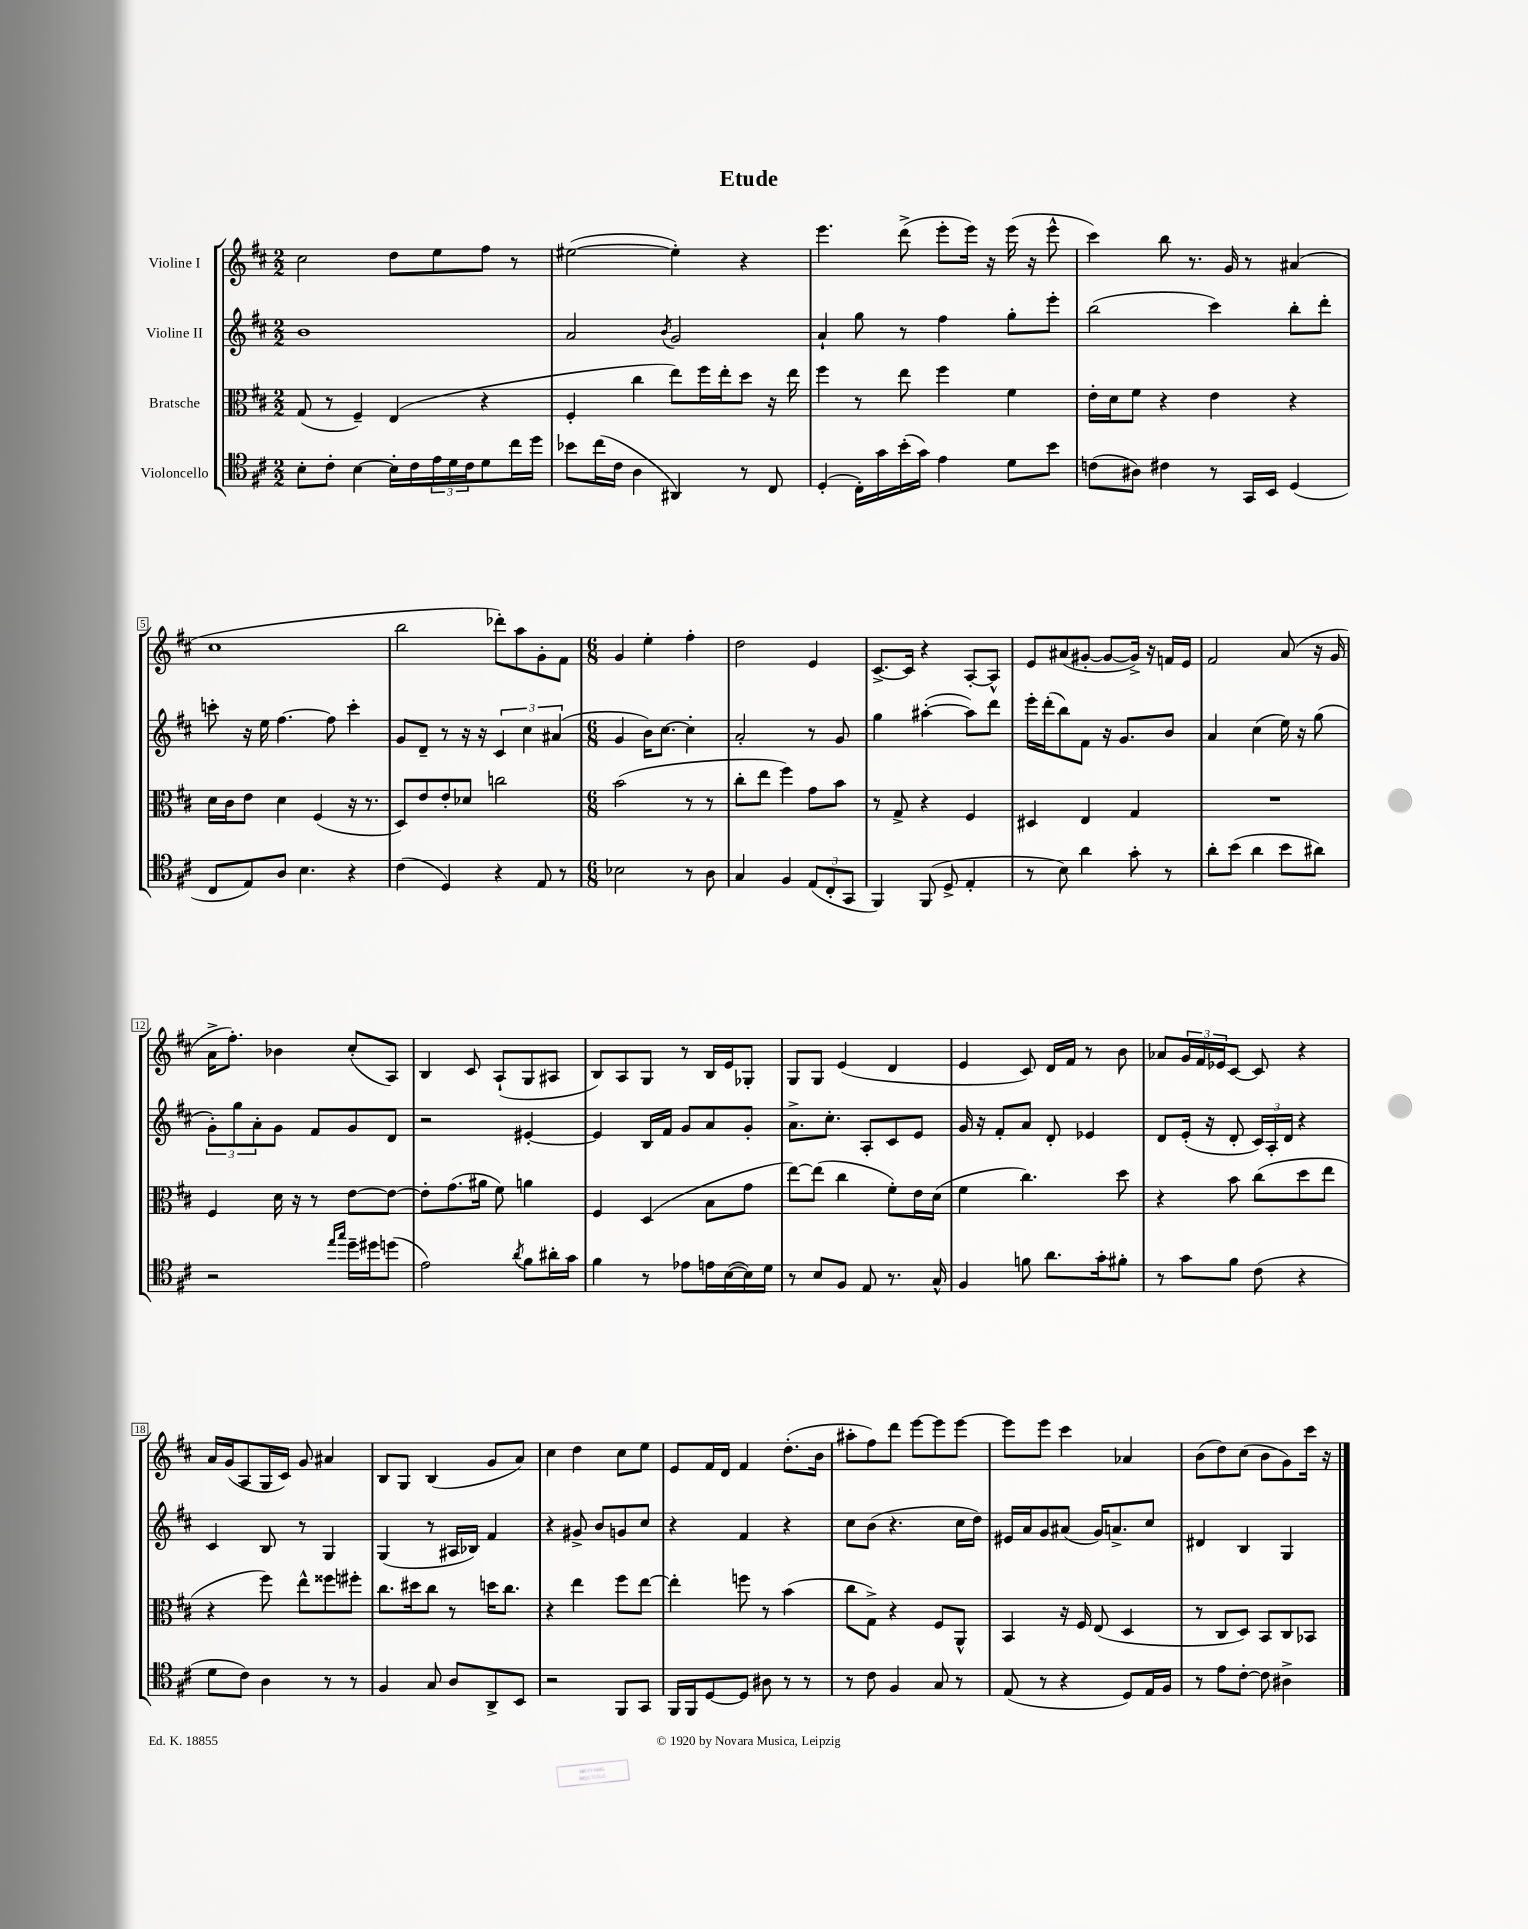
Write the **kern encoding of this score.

**kern	**kern	**kern	**kern
*staff4	*staff3	*staff2	*staff1
*clefC4	*clefC3	*clefG2	*clefG2
*k[f#c#]	*k[f#c#]	*k[f#c#]	*k[f#c#]
*M2/2	*M2/2	*M2/2	*M2/2
8B'	(8G	1b	2cc#
8c#'	8r	.	.
[4B	4F#~)	.	.
16B']	(4E	.	8dd
16c#	.	.	.
24e	.	.	8ee
24d	.	.	.
24c#	.	.	.
8d	4r	.	8ff#
16cc#	.	.	8r
16dd	.	.	.
=	=	=	=
8b-	4F#'	2a	([2ee#
(16cc#	.	.	.
16c#	.	.	.
4A	4cc#	.	.
.	.	8qb	.
4AA#)	8ee)	2g	4ee#'])
.	16ff#	.	.
.	16ee'	.	.
8r	8dd	.	4r
8C#	16r	.	.
.	16ee	.	.
=	=	=	=
(4D'	4ff#	4a`	4.eee
16C#')	8r	8gg	.
16g	.	.	.
(16b'	8ee	8r	(8ddd^
16g)	.	.	.
4e	4ff#	4ff#	8eee'
.	.	.	16eee)
.	.	.	16r
8d	4f#	8gg'	(16eee
.	.	.	16r
8b	.	8eee'	8eee^^
=	=	=	=
(8c	16e'	(2bb	4ccc#)
.	16d	.	.
8A#)	8f#	.	.
4c#	4r	.	8bb
.	.	.	8.r
8r	4e	4ccc#)	.
.	.	.	16g
16GG	.	.	8r
16BB	.	.	.
(4D	4r	8bb'	(4a#
.	.	8ddd'	.
=	=	=	=
8C#	16d	8ccc'	1cc#
.	16c#	.	.
8E)	8e	16r	.
.	.	16ee	.
8A	4d	[4.ff#	.
4.B	.	.	.
.	(4F#	.	.
.	.	8ff#]	.
4r	16r	4ccc'	.
.	8.r	.	.
=	=	=	=
(4c#	8D)	8g	2bb
.	8e	8d~	.
4D)	8e'	8r	.
.	8d-	16r	.
.	.	16r	.
4r	2cc	6c#	8ddd-')
.	.	.	8aa
.	.	6cc#	.
8E	.	.	8g'
.	.	(6a#	.
8r	.	.	8f#
=	=	=	=
*M6/8	*M6/8	*M6/8	*M6/8
2B-	(2b	4g	4g
.	.	16b)	4ee'
.	.	[8.cc#	.
8r	8r	4cc#']	4ff#'
8A	8r	.	.
=	=	=	=
4G	8cc#'	2a'	2dd
.	8ee	.	.
4F#	4ff#)	.	.
(12E	8g	8r	4e
12C#'	.	.	.
.	8b	8g	.
12GG	.	.	.
=	=	=	=
4FF#)	8r	4gg	[8.c#^
.	8G^	.	.
.	.	.	16c#]
(8FF#	4r	([4aa#'	4r
8D^	.	.	.
4E'	4F#	8aa#])	[8A'
.	.	8ddd	8A^^]
=	=	=	=
8r	4D#	16eee'	8e
.	.	(16ddd'	.
8B)	.	8bb)	(8a#
4a	4E	8f#	[8g#'
.	.	16r	8g#_
.	.	8.g	.
8g'	4G	.	16g#^])
.	.	.	16r
8r	.	8b	16f
.	.	.	16e
=	=	=	=
8a'	2.r	4a	2f#
(8b	.	.	.
4a	.	(4cc#	.
8b	.	16ee)	(8a
.	.	16r	.
8a#)	.	(8gg	16r
.	.	.	16g
=	=	=	=
2r	4F#	12g')	16a^
.	.	.	8.ff#')
.	.	12gg	.
.	.	12a'	.
.	16d	8g	4b-
.	16r	.	.
.	8r	8f#	.
16qqee	.	.	.
16qqgg	.	.	.
16dd~	[8e	8g	(8cc#'
16dd#	.	.	.
(8dd	8e_	8d	8A)
=	=	=	=
2e)	8e']	2r	4B
.	(8.g	.	.
.	.	.	8c#
.	16a#	.	.
.	8f#)	.	(8A`
8qa	.	.	.
8f#	4a	[4e#'	8G
16a#'	.	.	8A#
16g	.	.	.
=	=	=	=
4f#	4F#	4e#]	8B)
.	.	.	8A
8r	(4D	16B	8G
.	.	16f#	.
8e-	.	8g	8r
16e	8B	8a	16B
([16B	.	.	16e
16B])	8g	8g'	8G-'
16d	.	.	.
=	=	=	=
8r	[8ee)	8.a^	8G
8B	(8ee]	.	8G
.	.	8.cc#'	.
8F#	4cc#	.	(4e
8E	.	8A'	.
8.r	8f#')	8c#	4d
.	16e	8e	.
16G^^	(16d	.	.
=	=	=	=
4F#	4f#	16g	4e
.	.	16r	.
.	.	8f#'	.
8f	4.cc#)	8a	8c#)
8.a	.	8d'	16d
.	.	.	16f#
.	.	4e-	8r
16g'	.	.	.
8f#'	8dd	.	8b
=	=	=	=
8r	4r	8d	8a-
8g	.	(16e'	24g
.	.	.	24f#
.	.	16r	.
.	.	.	24e-
8f#	8b	8d'	[8c#
(8c#	(8cc#	24c#)	8c#]
.	.	24A'	.
.	.	24d	.
4r	8dd	4r	4r
.	8ee	.	.
=	=	=	=
8d	4r	4c#	16a
.	.	.	(16g
8c#)	.	.	8A
4A	8ff#)	8B	16G
.	.	.	16c#)
.	8ee^^	8r	8g
8r	8ff##	4G	4a#
8r	8ff#'	.	.
=	=	=	=
4F#	8.cc#	(4G	8B
.	.	.	8G
.	16dd#	.	.
8G	8cc#	8r	(4B
8A	8r	16A#	.
.	.	16B-)	.
8AA^	16dd	4f#	8g
.	8.cc#	.	.
8BB	.	.	8a)
=	=	=	=
2r	4r	4r	4cc#
.	4ee	8g#^	4dd
.	.	8b	.
8FF#	8ff#	8g	8cc#
8GG	[8ee	8cc#	8ee
=	=	=	=
16FF#	4ee']	4r	8e
16FF#	.	.	.
[8D	.	.	16f#
.	.	.	16d
8D]	8ff	4f#	4f#
8A#	8r	.	.
8r	(4b	4r	(8.dd'
8r	.	.	.
.	.	.	16b
=	=	=	=
8r	8cc#	8cc#	8aa#'
8c#	8G^)	(8b	8ff#)
4F#	4r	4.r	8ddd
.	.	.	[8eee
8G	8F#	.	8eee]
8r	8AA^^	16cc#	[8eee
.	.	16dd)	.
=	=	=	=
(8E	4BB	16e#	8eee]
.	.	16a	.
8r	.	8g	8eee
4r	16r	(8a#	4ccc#
.	16F#	.	.
.	(8E	16g)	.
.	.	8.a^	.
8D)	4D	.	4a-
16E	.	8cc#	.
16F#	.	.	.
=	=	=	=
8r	8r	4d#	(8b
8e	8C#	.	8dd)
[8c#'	8D)	4B	(8cc#
8c#]	8BB	.	8b
4A#^	8C#	4G	8g)
.	8BB-	.	16ccc#
.	.	.	16r
==	==	==	==
*-	*-	*-	*-
